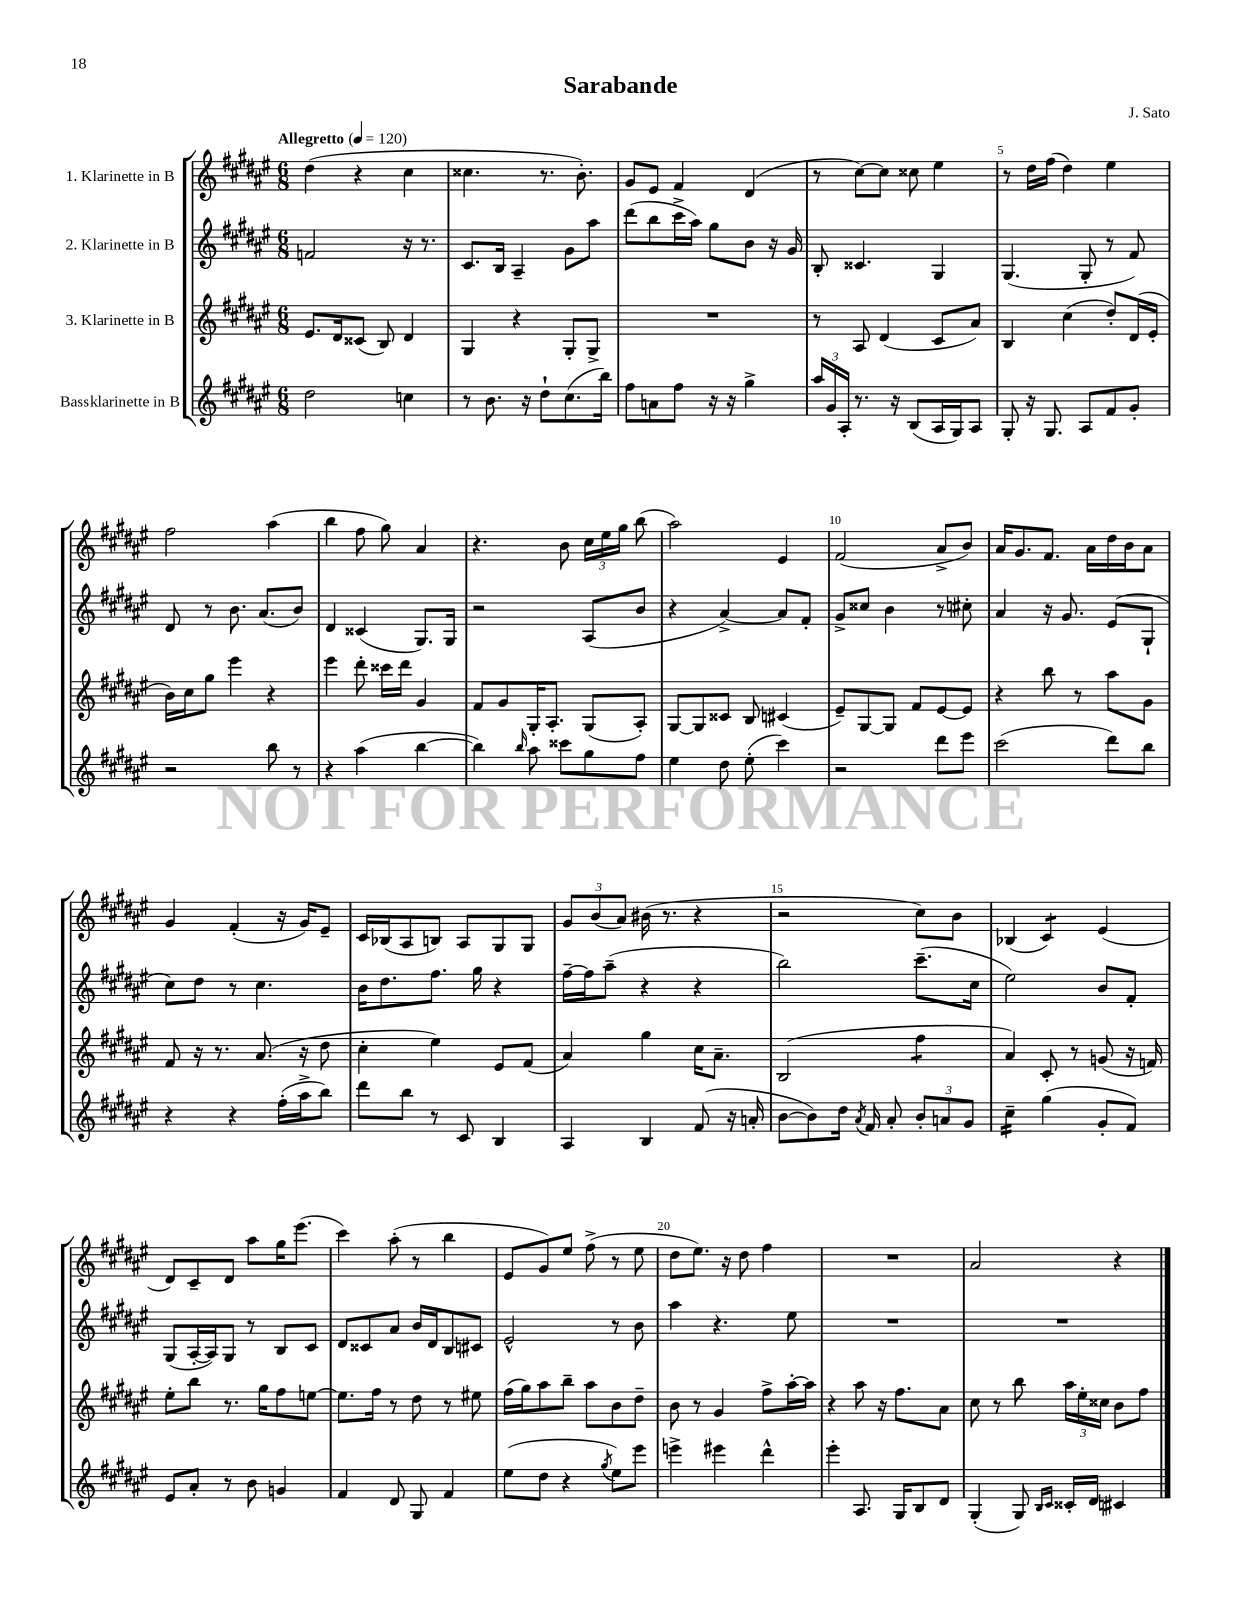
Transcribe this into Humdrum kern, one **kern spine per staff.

**kern	**kern	**kern	**kern
*staff4	*staff3	*staff2	*staff1
*clefG2	*clefG2	*clefG2	*clefG2
*k[f#c#g#d#a#e#]	*k[f#c#g#d#a#e#]	*k[f#c#g#d#a#e#]	*k[f#c#g#d#a#e#]
*M6/8	*M6/8	*M6/8	*M6/8
*MM120	*MM120	*MM120	*MM120
2dd#	8.e#	2f	(4dd#
.	16d#	.	.
.	(8c##	.	4r
.	8B)	.	.
4cc	4d#	16r	4cc#
.	.	8.r	.
=	=	=	=
8r	4G#	8.c#	4.cc##
8.b	.	.	.
.	.	16B	.
.	4r	4A#~	.
16r	.	.	.
8dd#`	.	.	8.r
(8.cc#	8G#'	8g#	.
.	.	.	8.b')
.	8G#^	8aa#	.
16bb)	.	.	.
=	=	=	=
8ff#	2.r	(8ddd#	8g#
8a	.	8bb	8e#
8ff#	.	16ccc#^	4f#
.	.	16aa#)	.
16r	.	8gg#	.
16r	.	.	.
4gg#^	.	8b	(4d#
.	.	16r	.
.	.	16g#	.
=	=	=	=
24aa#	8r	8B'	8r
24g#	.	.	.
24A#'	.	.	.
8.r	8A#	4.c##	[8cc#)
.	(4d#	.	8cc#]
16r	.	.	.
(8B	.	.	8cc##
16A#	8c#	4G#	4ee#
16G#)	.	.	.
8A#	8a#)	.	.
=	=	=	=
8G#'	4B	(4.G#	8r
16r	.	.	16dd#
8.G#	.	.	(16ff#
.	(4cc#	.	4dd#)
8A#	.	8G#'	.
8f#	8dd#')	8r	4ee#
8g#'	(16d#	8f#)	.
.	16e#'	.	.
=	=	=	=
2r	16b)	8d#	2ff#
.	16cc#	.	.
.	8gg#	8r	.
.	4eee#	8.b	.
.	.	(8.a#	.
8bb	4r	.	(4aa#
8r	.	8b)	.
=	=	=	=
4r	4eee#	4d#	4bb
(4aa#	8ddd#'	(4c##	8ff#
.	16ccc##	.	8gg#)
.	16ddd#	.	.
[4bb	4g#	8.G#)	4a#
.	.	16G#	.
=	=	=	=
4bb])	8f#	2r	4.r
.	8g#	.	.
16qqbb	.	.	.
8aa#	16G#'	.	.
.	8.A#'	.	.
8ccc##	.	.	8b
8gg#	(8G#	(8A#	24cc#
.	.	.	24ee#
.	.	.	24gg#
8ff#	8A#')	8b	(8bb
=	=	=	=
4ee#	[8G#	4r	2aa#)
.	8G#]	.	.
8dd#	8c##	[4a#^)	.
(8ee#'	8B	.	.
4ccc#)	(4c#	8a#]	4e#
.	.	8f#'	.
=	=	=	=
2r	8e#~)	8g#^	(2f#
.	[8G#	8cc##	.
.	8G#]	4b	.
.	8f#	.	.
8ddd#	[8e#	8r	8a#^
8eee#	8e#]	8cc#'	8b)
=	=	=	=
(2ccc#	4r	4a#	16a#
.	.	.	8.g#
.	8bb	16r	8.f#
.	.	8.g#	.
.	8r	.	.
.	.	.	16a#
8ddd#)	8aa#	(8e#	16dd#
.	.	.	16b
8bb	8g#	8G#`	8a#
=	=	=	=
4r	8f#	8cc#)	4g#
.	16r	8dd#	.
.	8.r	.	.
4r	.	8r	(4f#'
.	(8.a#	4.cc#	.
(16ff#'	.	.	16r
16aa#^	16r	.	16g#)
8bb)	8dd#	.	8e#~
=	=	=	=
8ddd#	4cc#'	16b	16c#
.	.	8.dd#	(16B-
8bb	.	.	8A#
8r	4ee#)	8.ff#	8B)
8c#	.	.	8A#
.	.	16gg#	.
4B	8e#	4r	8G#
.	(8f#	.	8G#
=	=	=	=
4A#	4a#)	[16ff#~	12g#
.	.	16ff#]	.
.	.	.	(12b
.	.	(8aa#~	.
.	.	.	12a#)
4B	4gg#	4r	(16b#
.	.	.	8.r
(8f#	16cc#	4r	4r
.	8.a#~	.	.
16r	.	.	.
16a'	.	.	.
=	=	=	=
[8b	(2B	2bb)	2r
8b])	.	.	.
16dd#	.	.	.
8qa#	.	.	.
16f#	.	.	.
8a#'	.	.	.
12b'	4ff#	(8.ccc#~	8cc#)
12a	.	.	.
.	.	.	8b
12g#	.	.	.
.	.	16cc#	.
=	=	=	=
4cc#~	4a#)	2ee#)	(4B-
(4gg#	8c#'	.	4c#)
.	8r	.	.
8g#'	(8g	8b	(4e#
8f#)	16r	8f#'	.
.	16f)	.	.
=	=	=	=
8e#	8ee#'	(8G#	8d#)
8a#'	8bb	[16A#'	8c#~
.	.	16A#])	.
8r	8.r	8G#	8d#
8b	.	8r	8aa#
.	16gg#	.	.
4g	8ff#	8B	16gg#
.	.	.	(8.eee#
.	[8ee	8c#	.
=	=	=	=
4f#	8.ee]	8d#	4ccc#)
.	.	8c##	.
.	16ff#	.	.
8d#	8r	8a#	(8aa#'
8G#	8dd#	16b	8r
.	.	16d#	.
4f#	8r	8B	4bb
.	8ee#	8c#	.
=	=	=	=
(8ee#	(16ff#	2e#^^	8e#
.	16gg#)	.	.
8dd#	8aa#	.	8g#)
4r	8bb~	.	8ee#
.	8aa#	.	(8ff#^
8qgg#	.	.	.
8ee#)	8b	8r	8r
8eee#	8dd#~	8b	8ee#
=	=	=	=
4eee^	8b	4aa#	8dd#
.	8r	.	8.ee#)
4eee#	4g#	4.r	.
.	.	.	16r
.	.	.	8dd#
4ddd#^^	8ff#^	.	4ff#
.	[16aa#'	8ee#	.
.	16aa#]	.	.
=	=	=	=
4eee#'	4r	2.r	2.r
8.A#	8aa#	.	.
.	16r	.	.
16G#	8.ff#	.	.
8B	.	.	.
8d#	8a#	.	.
=	=	=	=
(4G#'	8cc#	2.r	2a#
.	8r	.	.
8G#)	8bb	.	.
16qqB	.	.	.
16qqc#	.	.	.
16c##'	24aa#	.	.
.	24ee#'	.	.
16d#	.	.	.
.	24cc##	.	.
4c#	8b	.	4r
.	8ff#	.	.
==	==	==	==
*-	*-	*-	*-
